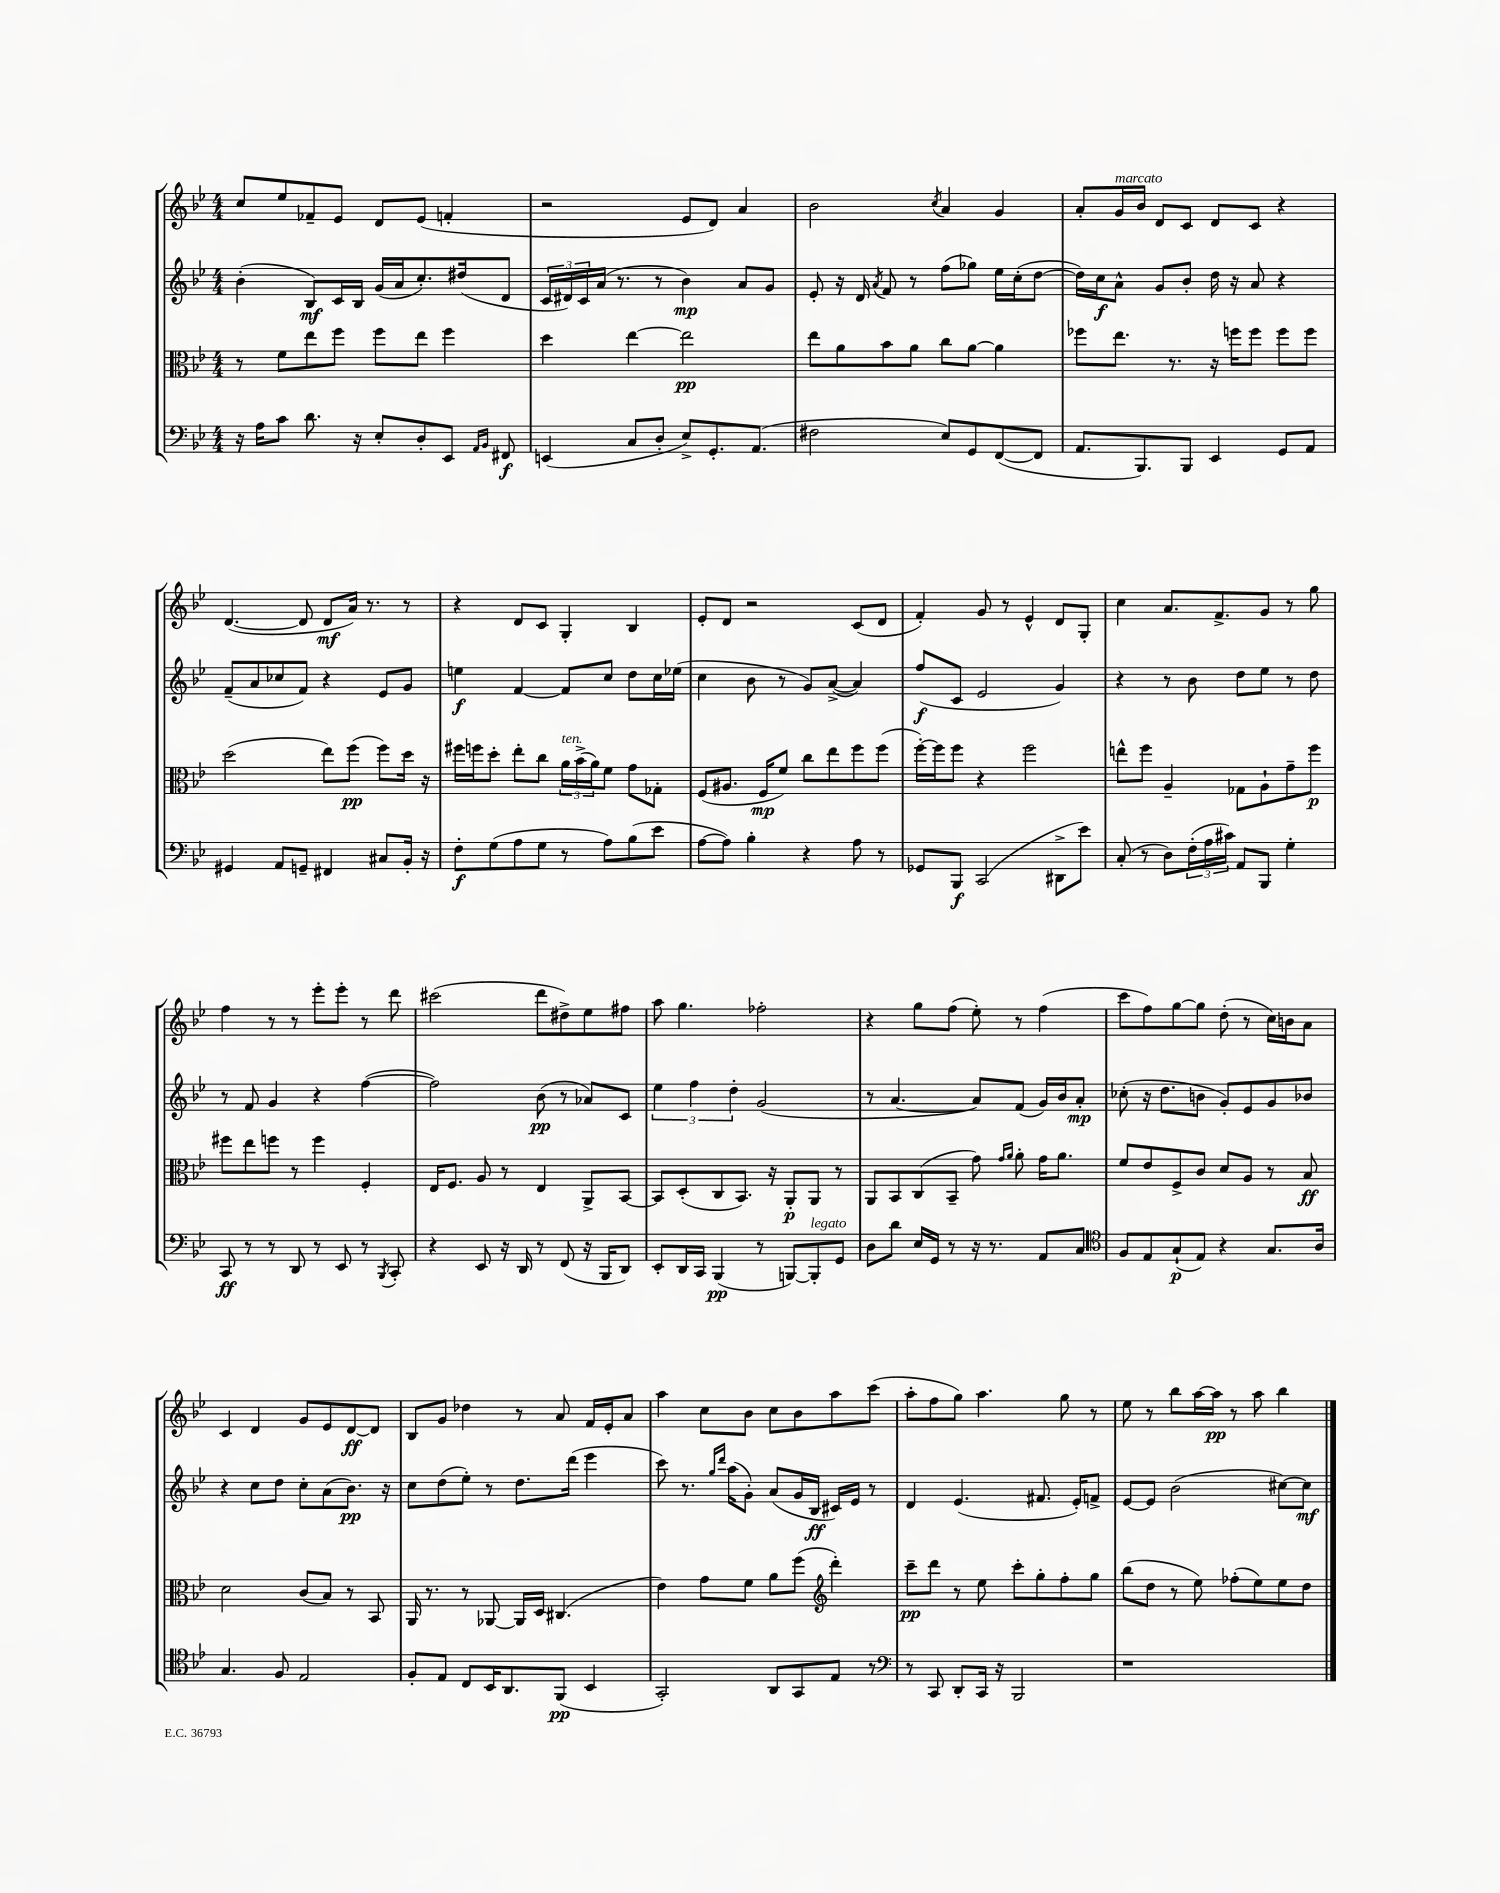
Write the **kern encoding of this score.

**kern	**kern	**kern	**kern
*staff4	*staff3	*staff2	*staff1
*clefF4	*clefC3	*clefG2	*clefG2
*k[b-e-]	*k[b-e-]	*k[b-e-]	*k[b-e-]
*M4/4	*M4/4	*M4/4	*M4/4
16r	8r	(4b-'	8cc
16A	.	.	.
8c	8f	.	8ee-
8.d	8ee-	8B-)	8f-~
.	8ff	16c	8e-
16r	.	16B-	.
8E-'	8ff	(16g	8d
.	.	16a	.
8D'	8ee-	8.cc')	(8e-
8EE-	4ff	.	4f'
.	.	(16dd#	.
16qqAA	.	.	.
16qqBB-	.	.	.
8FF#	.	8d	.
=	=	=	=
(4EE	4dd	24c	2r
.	.	24d#)	.
.	.	24c	.
.	.	(16a	.
.	.	8.r	.
8C	[4ee-	.	.
8D'	.	8r	.
8E-^)	2ee-]	4b-)	8e-
8.GG'	.	.	8d)
.	.	8a	4a
(8.AA	.	.	.
.	.	8g	.
=	=	=	=
2F#	8ee-	8e-'	2b-
.	8a	16r	.
.	.	16d	.
.	.	8qa	.
.	8b-	8f	.
.	8a	8r	.
.	.	.	8qcc
8E-)	8cc	(8ff	4a
8GG	[8a	8gg-)	.
([8FF	4a]	16ee-	4g
.	.	(16cc'	.
8FF]	.	[8dd	.
=	=	=	=
8.AA	8ff-	16dd])	8a'
.	.	16cc	.
.	8.ee-	8a^^	16g
8.BBB-)	.	.	16b-
.	.	8g	8d
.	8.r	.	.
8BBB-	.	8b-'	8c
4EE-	16r	16dd	8d
.	16ff	16r	.
.	8ff	8a	8c
8GG	8ff	4r	4r
8AA	8ff	.	.
=	=	=	=
4GG#	(2dd	(8f~	([4.d
.	.	8a	.
8AA	.	8cc-	.
8GG~	.	8f)	8d]
4FF#	8ee-)	4r	8d
.	(8ff	.	16a)
.	.	.	8.r
8C#	8ff)	8e-	.
16BB-'	16dd	8g	8r
16r	16r	.	.
=	=	=	=
8F'	16ff#	4ee	4r
.	16ff	.	.
(8G	8dd'	.	.
8A	8ee-'	[4f	8d
8G	8cc	.	8c
8r	24a	8f]	4G'
.	(24b-^	.	.
.	24a)	.	.
8A)	8f	8cc	.
(8B-	8g	8dd	4B-
8e-	8G-'	16cc	.
.	.	(16ee-	.
=	=	=	=
[8A	(8F	4cc	8e-'
8A])	8.A#	.	8d
4B-'	.	8b-	2r
.	16F	.	.
.	8f)	8r	.
4r	8cc	8g)	.
.	8ee-	([8a^	.
8A	8ff	4a])	(8c
8r	(8ff	.	8d
=	=	=	=
8GG-	[16ff')	(8ff	4f')
.	16ff]	.	.
8BBB-	8ff	8c	.
(2CC	4r	2e-	8g
.	.	.	8r
.	2ff	.	4e-^^
8DD#^	.	4g)	8d
8e-)	.	.	8G'
=	=	=	=
(8C'	8ee^^	4r	4cc
8r	8ff	.	.
8D)	4A~	8r	8.a
(24F'	.	8b-	.
24A	.	.	.
.	.	.	8.f^
24c#)	.	.	.
8AA	8G-	8dd	.
8BBB-	8A`	8ee-	8g
4G'	8g~	8r	8r
.	8ff	8dd	8gg
=	=	=	=
8CC	8ff#	8r	4ff
8r	8ee-	8f	.
8r	8ff	4g	8r
8DD	8r	.	8r
8r	4ff	4r	8eee-'
8EE-	.	.	8eee-'
8r	4F'	([4ff	8r
8qBBB-	.	.	.
8CC'	.	.	8ddd
=	=	=	=
4r	16E-	2ff])	(2ccc#
.	8.F	.	.
8EE-	8A	.	.
16r	8r	.	.
16DD	.	.	.
8r	4E-	(8b-	8ddd
(8FF	.	8r	8dd#^)
16r	8AA^	8a-)	8ee-
16BBB-	.	.	.
8DD)	[8BB-	8c	8ff#
=	=	=	=
8EE-'	8BB-]	6ee-	8aa
16DD	(8D'	.	4.gg
.	.	6ff	.
16CC	.	.	.
(4BBB-	8C	.	.
.	.	6dd'	.
.	8.BB-)	.	.
8r	.	(2g	2ff-'
.	16r	.	.
[8BBB)	8AA'	.	.
8BBB']	8AA	.	.
8GG	8r	.	.
=	=	=	=
8D	8AA	8r	4r
8d	8BB-	[4.a	.
16E-	(8C	.	8gg
16GG	.	.	.
8r	8BB-~	.	(8ff
16r	8g)	8a])	8ee-')
8.r	.	.	.
.	16qqg	.	.
.	16qqa	.	.
.	8a'	(8f	8r
8AA	16g	16g)	(4ff
.	8.a	16b-	.
8C	.	8a'	.
=	=	=	=
*clefC4	*	*	*
8F	8f	(8cc-'	8ccc
8E-	8e-	16r	8ff)
.	.	8.dd	.
(8G`	8F^	.	[8gg
8E-)	8c	8b	8gg]
4r	8d	8g')	(8dd'
.	8A	8e-	8r
8.G	8r	8g	16cc)
.	.	.	16b
.	8B-	8b-	8a
16A	.	.	.
=	=	=	=
4.G	2d	4r	4c
.	.	8cc	4d
8F	.	8dd	.
2E-	(8c	8cc'	8g
.	8B-)	(8a	8e-
.	8r	8.b-)	[8d
.	8BB-	.	8d]
.	.	16r	.
=	=	=	=
8F'	16AA	8cc	8B-
.	8.r	.	.
8E-	.	(8dd	8g
8C	8r	8ee-')	4dd-
16BB-	[8AA-	8r	.
8.AA	.	.	.
.	16AA-]	8.dd	8r
.	16D	.	.
(8FF	(4.C#	.	8a
.	.	(16ddd	.
4BB-	.	4eee-	16f
.	.	.	16e-'
.	.	.	8a
=	=	=	=
2GG')	4e-)	8ccc)	4aa
.	.	8.r	.
.	8g	.	8cc
.	.	16qqgg	.
.	.	16qqddd	.
.	.	(16aa	.
.	8f	8g')	8b-
8AA	8a	(8a	8cc
8GG	(8ff	16g	8b-
.	.	16B-	.
*	*clefG2	*	*
8E-	4ddd')	16c#)	8aa
.	.	16e-	.
8r	.	8r	(8ccc
=	=	=	=
*clefF4	*	*	*
8r	8ccc~	4d	8aa'
8CC	8ddd	.	8ff
8DD'	8r	(4.e-	8gg)
16CC	8ee-	.	4.aa
16r	.	.	.
2BBB-	8ccc'	.	.
.	8gg'	8.f#	.
.	8ff'	.	8gg
.	.	16e-')	.
.	8gg	8f^	8r
=	=	=	=
1r	(8bb-	[8e-	8ee-
.	8dd	8e-]	8r
.	8r	(2b-	8bb-
.	8ee-)	.	[16aa
.	.	.	16aa]
.	(8ff-'	.	8r
.	8ee-)	.	8aa
.	8ee-	[8cc#)	4bb-
.	8dd	8cc#]	.
==	==	==	==
*-	*-	*-	*-
